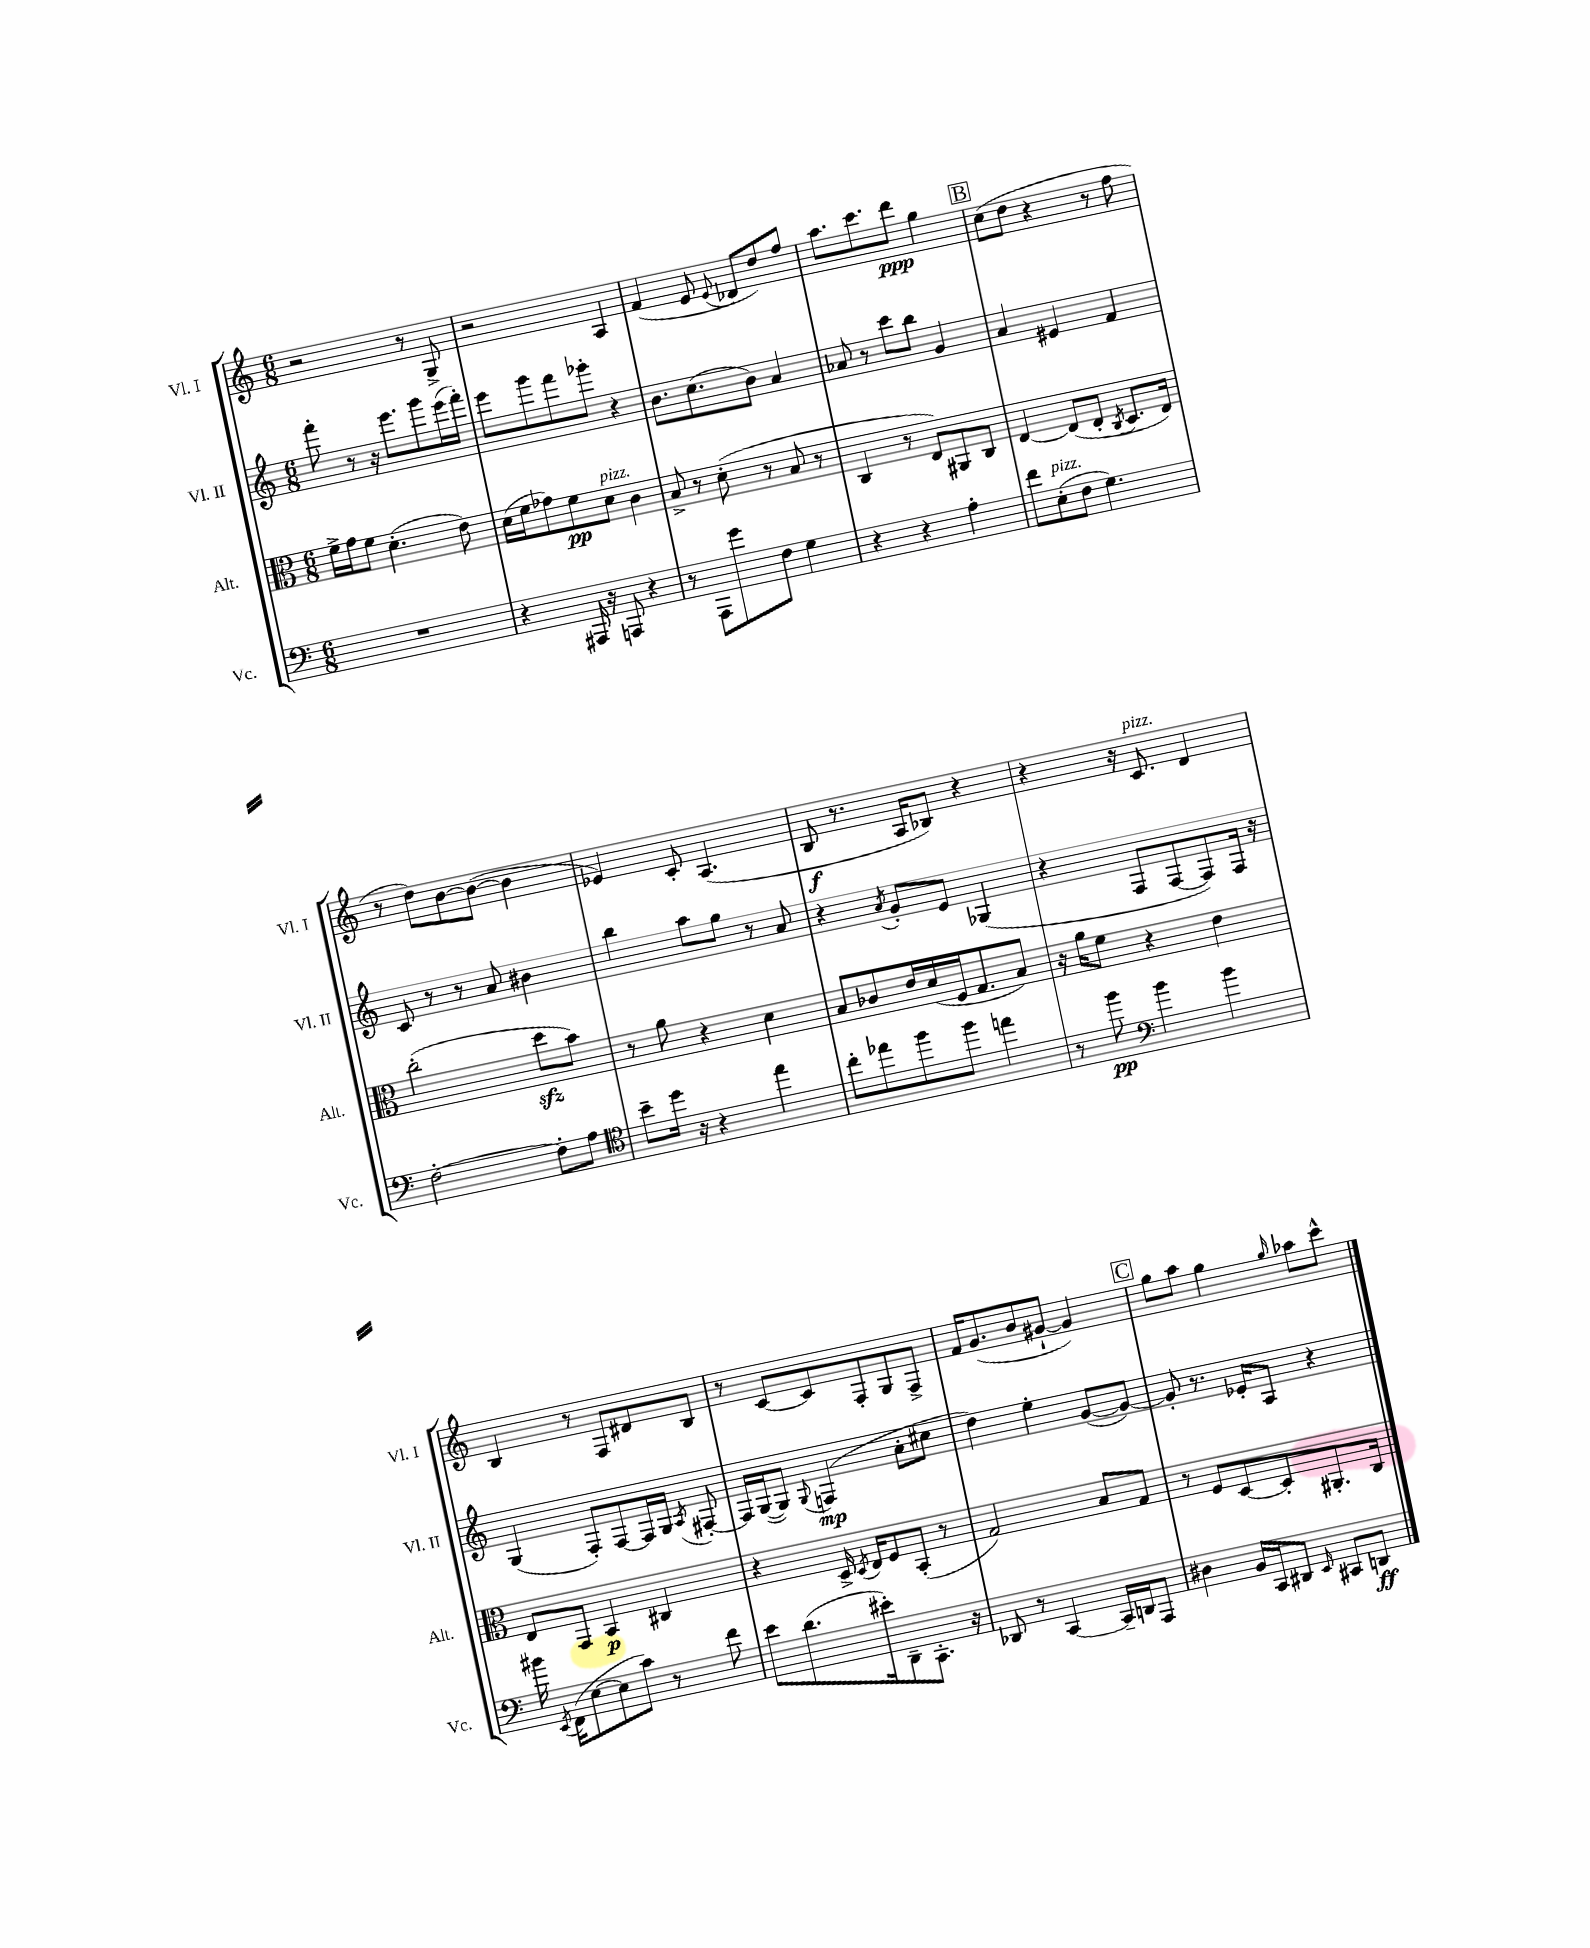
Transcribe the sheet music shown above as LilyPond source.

<<
\new StaffGroup <<
\new Staff = "s0" \with { instrumentName = "Vl. I" shortInstrumentName = "Vl. I" } {
    \clef treble \key c \major \numericTimeSignature \time 6/8
    \autoBeamOff r2 r8 g8-> |
    r2 a4 |
    f'4( e'8 \appoggiatura { e'8 } des'8[ d''8) f''8] |
    a''8.[ c'''8. d'''8]\ppp g''4 |
    \mark \markup { \box "B" } c''8[( d''8] r4 r8 f''8 |
    r8 d''8[) b'8~ b'8]~( b'4 |
    ees'4) c'8-. a4.( |
    b8\f r8. a16[ bes8]) r4 |
    r4 r16 c'8.^\markup { \italic "pizz." } d'4 |
    b4 r8 f8[ dis'8 b8] |
    r8 c'8[~ c'8 f8-. g8 f8]-> |
    f'16[ g'8.( b'8 gis'8]~-! gis'4) |
    \mark \markup { \box "C" } g''8[ a''8] g''4 \grace { g''16 } aes''8[ c'''8]-^ \bar "|." |
}
\new Staff = "s1" \with { instrumentName = "Vl. II" shortInstrumentName = "Vl. II" } {
    \clef treble \key c \major \numericTimeSignature \time 6/8
    \autoBeamOff f'''8-. r8 r16 e'''8.[ g'''8 e'''16( f'''16]-.) |
    e'''8[ g'''8 f'''8 ges'''8]-. r4 |
    b'8.[ c''8.( b'8]) a'4 |
    aes'8 r8 c'''8[ b''8] g'4 |
    \mark \markup { \box "B" } a'4 eis'4 f'4 |
    c'8 r8 r8 a'8 bis'4 |
    b''4 a''8[ g''8] r8 a'8 |
    r4 \acciaccatura { a'8 } g'8[-. e'8] ges4( |
    r4 f8[ f8~ f8) f16] r16 |
    g4( f8[-.) f8~ f16 g16] \acciaccatura { a8 } fis8~-. |
    fis16[ g16~( g8]) \appoggiatura { g8 } f4\mp( a'8[-. cis''8] |
    d''4) e''4-. g'8[~( g'8]~) |
    \mark \markup { \box "C" } g'8-. r8. ees'16[-. a8] r4 \bar "|." |
}
\new Staff = "s2" \with { instrumentName = "Alt." shortInstrumentName = "Alt." } {
    \clef alto \key c \major \numericTimeSignature \time 6/8
    \autoBeamOff f'16[-> g'16 f'8] d'4.-.( e'8) |
    d'16[( f'16 ges'8) f'8\pp d'8]^\markup { \italic "pizz." } c'4 |
    b8-> r8 d'8-.( r8 b8 r8 |
    c4 r8 e8[) ais,8 c8] |
    \mark \markup { \box "B" } e4~ e8[( e8]-. \acciaccatura { c8 } d8.[ e16]) |
    c''2-.( d''8[\sfz b'8]) |
    r8 a'8 r4 d'4 |
    b8[ ces'8 e'16 d'16( f16 g8. b8]) |
    r16 a'16[ f'8] r4 e'4 |
    e8[ g,8] b,4\p cis4 |
    r4 d16-> \acciaccatura { d8 } e16[ f8 b,8]-.( r8 |
    g2) b8[ g8] |
    \mark \markup { \box "C" } r8 f8[ d8~ d8-. ais,8.-. c16] \bar "|." |
}
\new Staff = "s3" \with { instrumentName = "Vc." shortInstrumentName = "Vc." } {
    \clef bass \key c \major \numericTimeSignature \time 6/8
    \autoBeamOff R2. |
    r4 ais,,16 r16 a,,8 r4 |
    r8 a,,8[ g'8 f8] g4 |
    r4 r4 a4-. |
    \mark \markup { \box "B" } f'8[ e8-.^\markup { \italic "pizz." }( f8] g4.) |
    f2~-. f8[-. a8] |
    \clef tenor b'8[-- d''16] r16 r4 e''4 |
    c''8[-. ees''8 f''8 f''8] e''4 |
    r8 f''8\pp \clef bass b'4 b'4 |
    bis'16 \acciaccatura { e,8 } f,16[( e8~ e8 c'8]) r8 f'8 |
    e'8[ d'8.( eis'16-.) d,8-- c,8.]-. r16 |
    des,8 r8 c,4~ c,16[-- d,16 a,,8] |
    \mark \markup { \box "C" } dis4 b,16[ c,16 dis,8] \grace { e,16 } cis,8[ d,8]\ff \bar "|." |
}
>>
>>
\layout { \context { \Score \remove "Bar_number_engraver" } }
